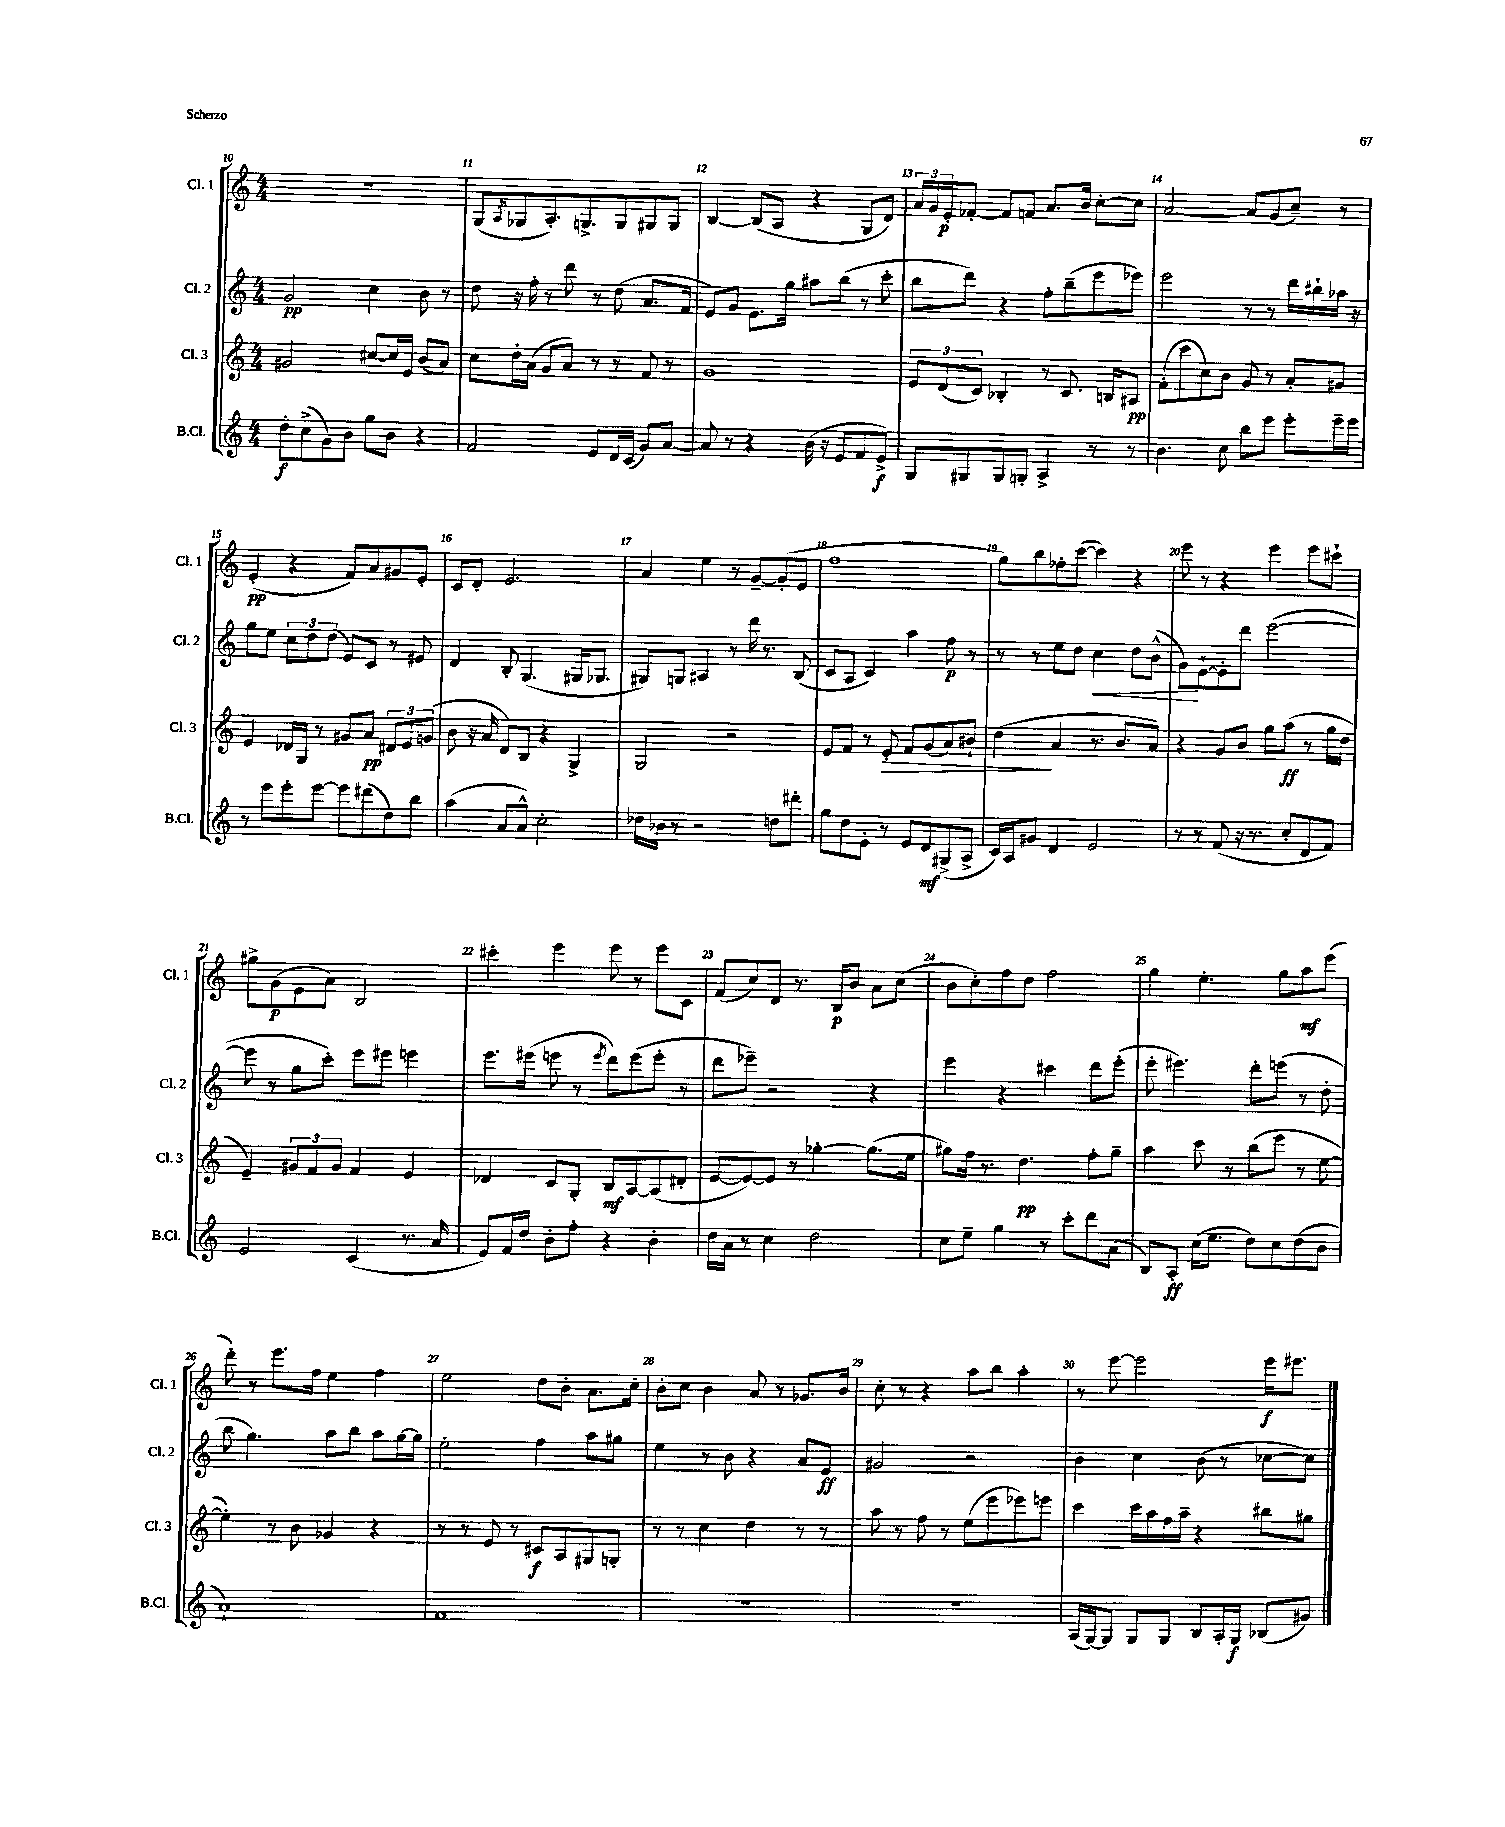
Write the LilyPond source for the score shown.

<<
\new StaffGroup <<
\new Staff = "s0" \with { instrumentName = "Cl. 1" shortInstrumentName = "Cl. 1" } {
    \clef treble \key c \major \numericTimeSignature \time 4/4
    r1 |
    g8( \acciaccatura { a8 } ges8 a8.-.) g8.-> g8 gis8 gis8 |
    b4~ b8( a8 r4 g8 d'8) |
    \tuplet 3/2 { a'16 g'16 e'16-.\p } fes'8~-. fes'8 f'8 a'8. b'16 c''8~-. c''8 |
    a'2~ a'8 g'8( c''8--) r8 |
    e'4-.\pp( r4 f'8) a'8 gis'8 e'8-. |
    c'8 d'8-. e'2. |
    a'4 e''4 r8 g'8~-- g'8-.( e'8 |
    f''1 |
    g''8) b''8 fes''8-. c'''8~( c'''4) r4 |
    e'''8 r8 r4 e'''4 e'''8 cis'''8-! |
    gis''8-> g'8\p( e'8 a'8) b2 |
    cis'''4-. e'''4 e'''8 r8 e'''8 c'8 |
    f'8( c''8) d'8 r8. b16\p b'8 a'8 c''8( |
    b'8 c''8-.) f''8 d''8 f''2 |
    g''4 e''4.-. g''8 a''8\mf e'''8( |
    d'''8-.) r8 e'''8. f''16 e''4 f''4 |
    e''2 d''8 b'8-. a'8. c''16-. |
    b'8-. c''8 b'4 a'8 r8 ges'8. b'16 |
    c''8-. r8 r4 a''8 b''8 a''4-. |
    r8 e'''8~ e'''2 e'''16\f eis'''8. \bar "|." |
}
\new Staff = "s1" \with { instrumentName = "Cl. 2" shortInstrumentName = "Cl. 2" } {
    \clef treble \key c \major \numericTimeSignature \time 4/4
    g'2\pp c''4 b'8 r8 |
    d''8 r16 f''16-. r8 d'''8 r8 d''8( a'8. f'16 |
    e'8) g'8 e'8. g''16 ais''8 b''8( r8 c'''8-. |
    b''8 d'''8) r4 f''8-. b''8--( e'''8 ees'''8) |
    e'''2 r8 r8 d'''16 bis''16-! aes''16 r16 |
    g''8 e''8 \tuplet 3/2 { c''8 d''8 d''8( } e'8) c'8 r8 eis'8 |
    d'4 b8-. g4.( gis16 ges8. |
    gis8) g8 ais4 r8 d'''16 r8. b8( |
    c'8 a8 c'4) a''4 f''8\p r8 |
    r8 r8 e''8 d''8 c''4\< d''8 b'8-^( |
    g'8\!) e'8~-! e'8-. d'''8 e'''2~( |
    e'''8 r8 g''8 c'''8-.) e'''8 eis'''8 e'''4 |
    e'''8. eis'''16( e'''8 r8 \acciaccatura { e'''8 } d'''8) e'''8( e'''8-. r8 |
    d'''8 ees'''8--) r2 r4 |
    e'''4 r4 cis'''4 d'''8 e'''8-.( |
    e'''8-. eis'''4.) d'''8-. e'''8( r8 d''8-. |
    b''8 g''4.) a''8 b''8 a''8 g''16~ g''16 |
    e''2-. f''4 a''8 gis''8 |
    e''4 r8 b'8 r4 a'8 e'8\ff |
    gis'2 r2 |
    b'4 c''4 b'8( r8 ces''8~ ces''8) \bar "|." |
}
\new Staff = "s2" \with { instrumentName = "Cl. 3" shortInstrumentName = "Cl. 3" } {
    \clef treble \key c \major \numericTimeSignature \time 4/4
    gis'2 cis''8~ cis''16 e'16 b'8( a'8) |
    c''8 d''16-. a'16( g'8 a'8) r8 r8 f'8 r8 |
    g'1 |
    \tuplet 3/2 { e'8 d'8( c'8) } bes4-. r8 c'8. b16 ais8\pp |
    f'8-.( c'''8 c''8) b'8 g'8 r8 a'8-. gis'8 |
    e'4 des'16 g16 r8 gis'8 a'8\pp \tuplet 3/2 { dis'8 e'8 g'8( } |
    b'8 r16 a'16 d'8) b8 r4 g4-> |
    g2 r2 |
    e'8 f'8 r8 e'8-.\> f'8 g'8( a'8) bis'8-! |
    d''4\!( a'4 r8. b'8. a'8) |
    r4 g'8 b'8 g''8 a''8\ff( r8 g''16 d''16 |
    e'4--) \tuplet 3/2 { gis'8 f'8 gis'8 } f'4 e'4 |
    des'4 c'8 g8-. b8\mf a8~ a8( dis'8-. |
    e'8~ e'8~) e'8 r8 ges''4~-. ges''8.( e''16 |
    gis''8) f''16 r8. d''4.\pp f''8-. gis''8-- |
    a''4 c'''8 r8 b''8( e'''8 r8 e''8~ |
    e''4-.) r8 b'8 ges'4 r4 |
    r8 r8 e'8 r8 cis'8\f a8 gis8 g8-. |
    r8 r8 c''4 d''4 r8 r8 |
    a''8 r8 f''8 r8 e''8( e'''8 ees'''8) e'''8 |
    c'''4 c'''16 a''16 f''16 a''16-- r4 bis''8 gis''8 \bar "|." |
}
\new Staff = "s3" \with { instrumentName = "B.Cl." shortInstrumentName = "B.Cl." } {
    \clef treble \key c \major \numericTimeSignature \time 4/4
    d''8-.\f c''8->( g'8) b'8 g''8 b'8 r4 |
    f'2 e'8 d'16 c'16( g'8) a'8~ |
    a'8 r8 r4 b'16( r16 e'8 f'8 e'8->\f) |
    g8 gis8 gis8 g8-. a4-> r8 r8 |
    b'4. c''8 b''8 e'''8 e'''8-. e'''16-- e'''16 |
    r8 e'''8 e'''8-. e'''8~ e'''8 dis'''8( d''8) b''8 |
    a''4( a'8 a'8-^) c''2-. |
    des''16 bes'16 r8 r2 d''8 dis'''8-. |
    g''8 d''8 e'8-. r8 e'8 d'8\mf gis8->( a8-> |
    c'16) a16 gis'8 d'4 e'2 |
    r8 r8 f'8( r16 r8. c''8-. d'8 f'8) |
    e'2 c'4( r8. a'16 |
    e'8) f'16 d''16 b'8-. f''8-. r4 b'4-. |
    d''16 a'16 r8 c''4 d''2 |
    c''8 e''8-- g''4 r8 c'''8-. d'''8 a'8( |
    b8) a8-.\ff c''16( e''8. d''8) c''8 d''8( b'8 |
    a'1-!) |
    f'1 |
    R1 |
    R1 |
    a16( g16~) g8 g8 g8 b8 a16-. g16\f bes8( gis'8) \bar "|." |
}
>>
>>
\layout { \context { \Score currentBarNumber = #10 \override BarNumber.break-visibility = ##(#f #t #t) barNumberVisibility = #all-bar-numbers-visible } }
